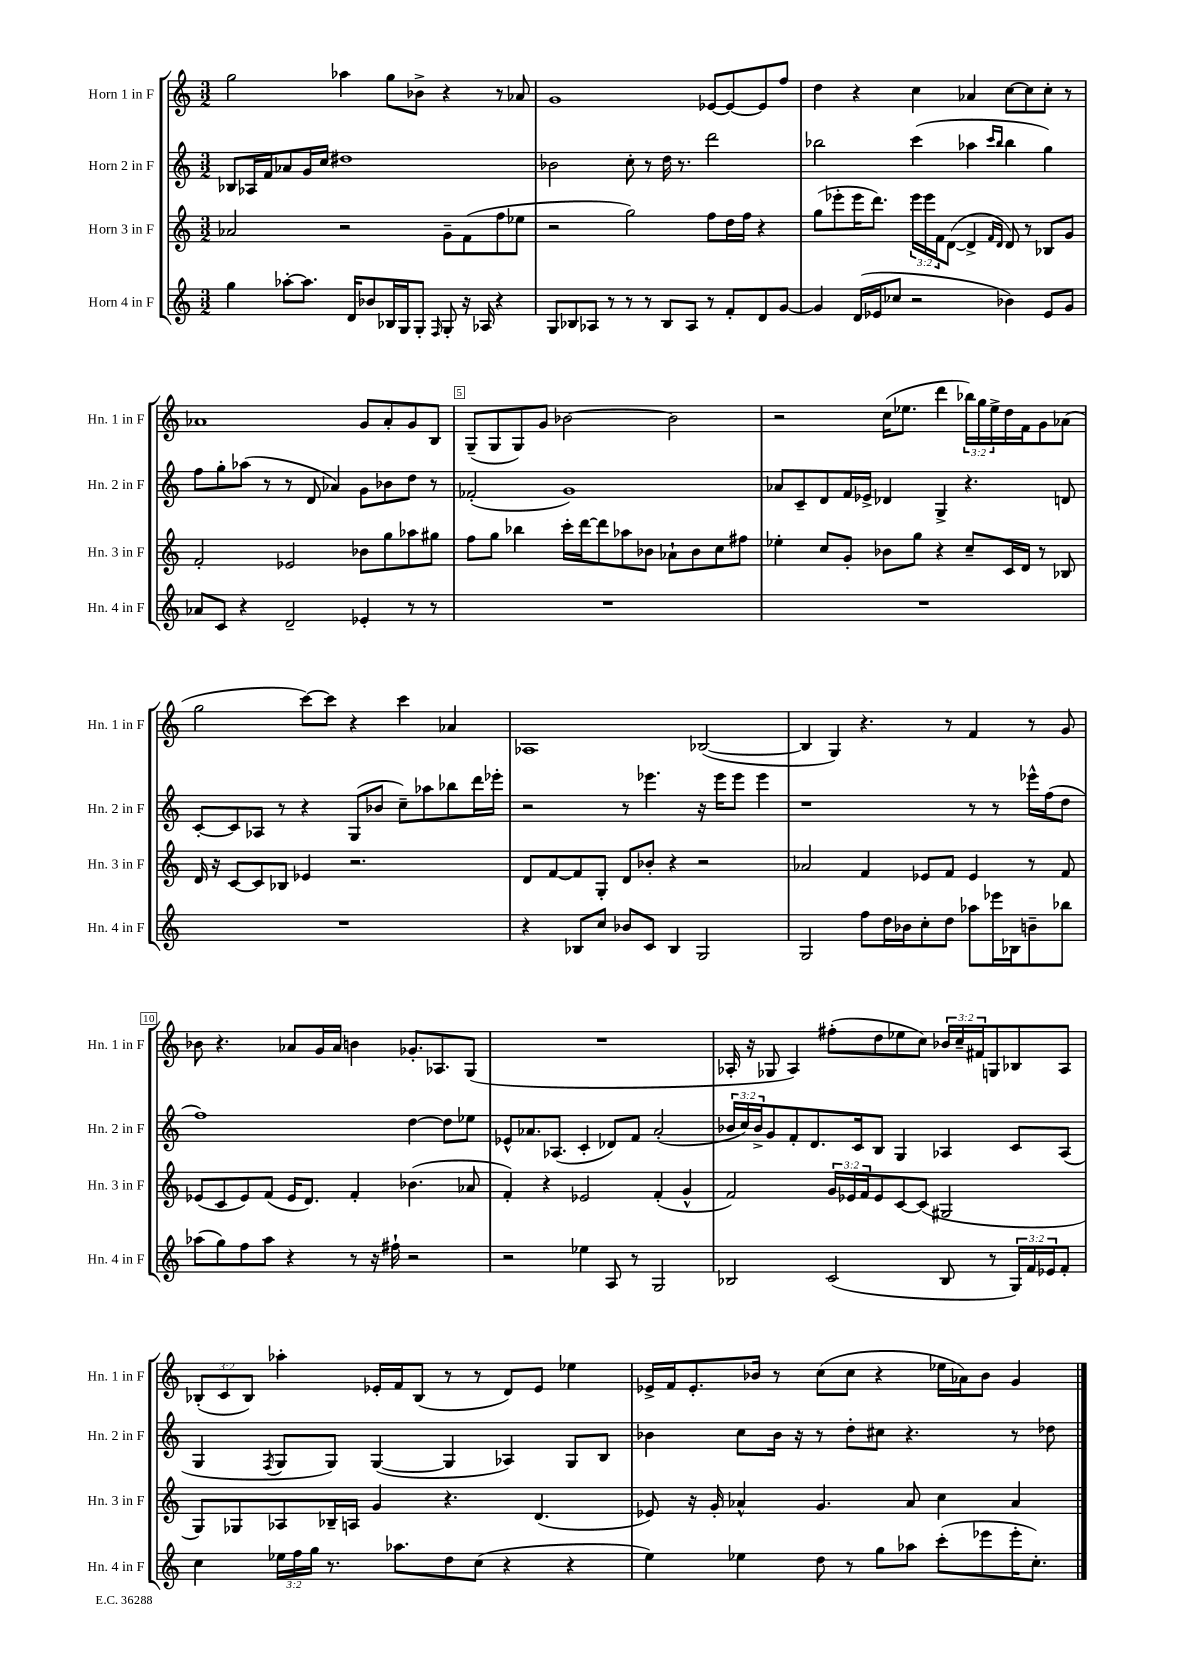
<<
\new StaffGroup <<
\new Staff = "s0" \with { instrumentName = "Horn 1 in F" shortInstrumentName = "Hn. 1 in F" } {
    \clef treble \key c \major \numericTimeSignature \time 3/2 \override Staff.TupletNumber.text = #tuplet-number::calc-fraction-text
    g''2 aes''4 g''8 bes'8-> r4 r8 aes'8 |
    g'1 ees'8~ ees'8~ ees'8 f''8 |
    d''4 r4 c''4 aes'4 c''8~ c''8 c''8-. r8 |
    aes'1 g'8 aes'8-. g'8 b8 |
    g8--( g8 g8) g'8 bes'2~ bes'2 |
    r2 c''16( ees''8. d'''4 \tuplet 3/2 { bes''16) g''16 ees''16-> } d''16 f'16 g'8 aes'8( |
    g''2 c'''8~) c'''8 r4 c'''4 aes'4 |
    aes1 bes2~( |
    bes4 g4) r4. r8 f'4 r8 g'8 |
    bes'8 r4. aes'8 g'16 aes'16 b'4 ges'8.-. aes8. g8( |
    R1. |
    aes16-. r16 ges8 aes4) fis''8-.( d''8 ees''8 c''8) \tuplet 3/2 { bes'16 c''16-- fis'16 } g8 bes8 aes8 |
    \tuplet 3/2 { bes8-.( c'8 bes8) } aes''4-. ees'16-. f'16 bes8( r8 r8 d'8) ees'8 ees''4 |
    ees'16-> f'16 ees'8.-. bes'16 r8 c''8( c''8 r4 ees''16 aes'16) bes'8 g'4 \bar "|." |
}
\new Staff = "s1" \with { instrumentName = "Horn 2 in F" shortInstrumentName = "Hn. 2 in F" } {
    \clef treble \key c \major \numericTimeSignature \time 3/2 \override Staff.TupletNumber.text = #tuplet-number::calc-fraction-text
    bes8 aes16 f'16 aes'8 g'16 c''16 dis''1 |
    bes'2 c''8-. r8 d''16 r8. d'''2 |
    bes''2 c'''4( aes''4 \grace { c'''16 bes''16 } bes''4 g''4) |
    f''8 g''8-. aes''8( r8 r8 d'8 aes'4) g'8 bes'8 d''8 r8 |
    fes'2-.( g'1) |
    aes'8 c'8-- d'8 f'16 ees'16-> des'4 g4-> r4. d'8 |
    c'8~-. c'8 aes8 r8 r4 g8( bes'8 c''8--) aes''8 bes''8 d'''16 ees'''16-. |
    r2 r8 ees'''4. r16 ees'''16 ees'''8 ees'''4 |
    r1 r8 r8 ees'''16-^ f''16( d''8 |
    f''1) d''4~ d''8 ees''8 |
    ees'8-^ aes'8. aes8.( c'4-. des'8) f'8 aes'2-.( |
    \tuplet 3/2 { bes'16 c''16) bes'16-> } g'8 f'8-. d'8. c'16 b8 g4 aes4 c'8 aes8( |
    g4 \acciaccatura { f8 } g8 g8) g4~( g4 aes4) g8 b8 |
    bes'4 c''8 bes'16 r16 r8 d''8-. cis''8 r4. r8 des''8 \bar "|." |
}
\new Staff = "s2" \with { instrumentName = "Horn 3 in F" shortInstrumentName = "Hn. 3 in F" } {
    \clef treble \key c \major \numericTimeSignature \time 3/2 \override Staff.TupletNumber.text = #tuplet-number::calc-fraction-text
    aes'2 r2 g'8-- f'8( f''8 ees''8 |
    r2 g''2) f''8 d''16 f''16 r4 |
    g''8( ees'''8-. ees'''16 d'''8.) \tuplet 3/2 { ees'''16 ees'''16 f'16 } d'8~( d'4-> \grace { f'16 d'16 } d'8) r8 bes8 g'8 |
    f'2-. ees'2 bes'8 g''8 aes''8 gis''8 |
    f''8 g''8 bes''4 c'''16-. d'''16~ d'''8 aes''8 bes'8 aes'8-! bes'8 c''8 fis''8 |
    ees''4-. c''8 g'8-. bes'8 g''8 r4 c''8-- c'16 d'16 r8 bes8 |
    d'16 r16 c'8~ c'8 bes8 ees'4 r2. |
    d'8 f'8~ f'8 g8-. d'8 bes'8-. r4 r2 |
    aes'2 f'4 ees'8 f'8 ees'4 r8 f'8 |
    ees'8( c'8 ees'8) f'8( ees'16 d'8.) f'4-. bes'4.( aes'8 |
    f'4-.) r4 ees'2 f'4-.( g'4-^ |
    f'2) \tuplet 3/2 { g'16 ees'16 f'16 } ees'8 c'8~ c'8( gis2 |
    g8) ges8 aes8 bes16-- a16 g'4 r4. d'4.( |
    ees'8) r16 g'16-. aes'4-^ g'4. aes'8 c''4 aes'4 \bar "|." |
}
\new Staff = "s3" \with { instrumentName = "Horn 4 in F" shortInstrumentName = "Hn. 4 in F" } {
    \clef treble \key c \major \numericTimeSignature \time 3/2 \override Staff.TupletNumber.text = #tuplet-number::calc-fraction-text
    g''4 aes''8~-. aes''8. d'16 bes'8 bes16 g16 g8-. \grace { f16 } g8-. r16 aes16 r4 |
    g8 bes8 aes8 r8 r8 r8 bes8 aes8 r8 f'8-. d'8 g'8~ |
    g'4 d'16( ees'16 ces''8 r2 bes'4) ees'8 g'8 |
    aes'8 c'8 r4 d'2-- ees'4-. r8 r8 |
    R1. |
    R1. |
    R1. |
    r4 bes8 c''8 bes'8 c'8 bes4 g2 |
    g2 f''8 d''16 bes'16 c''8-. d''8 aes''8 ees'''16 bes16 b'8-- bes''8 |
    aes''8( g''8) f''8 aes''8 r4 r8 r16 fis''16-! r2 |
    r2 ees''4 a8 r8 g2 |
    bes2 c'2( bes8 r8 \tuplet 3/2 { g16) f'16 ees'16 } f'8-. |
    c''4 \tuplet 3/2 { ees''16 f''16 g''16 } r8. aes''8. d''8 c''8( r4 r4 |
    e''4) ees''4 d''8 r8 g''8 aes''8 c'''8-.( ees'''8 ees'''16-. c''8.-.) \bar "|." |
}
>>
>>
\layout { \context { \Score \override BarNumber.break-visibility = ##(#f #t #t) barNumberVisibility = #(every-nth-bar-number-visible 5) \override BarNumber.stencil = #(make-stencil-boxer 0.1 0.3 ly:text-interface::print) } }
